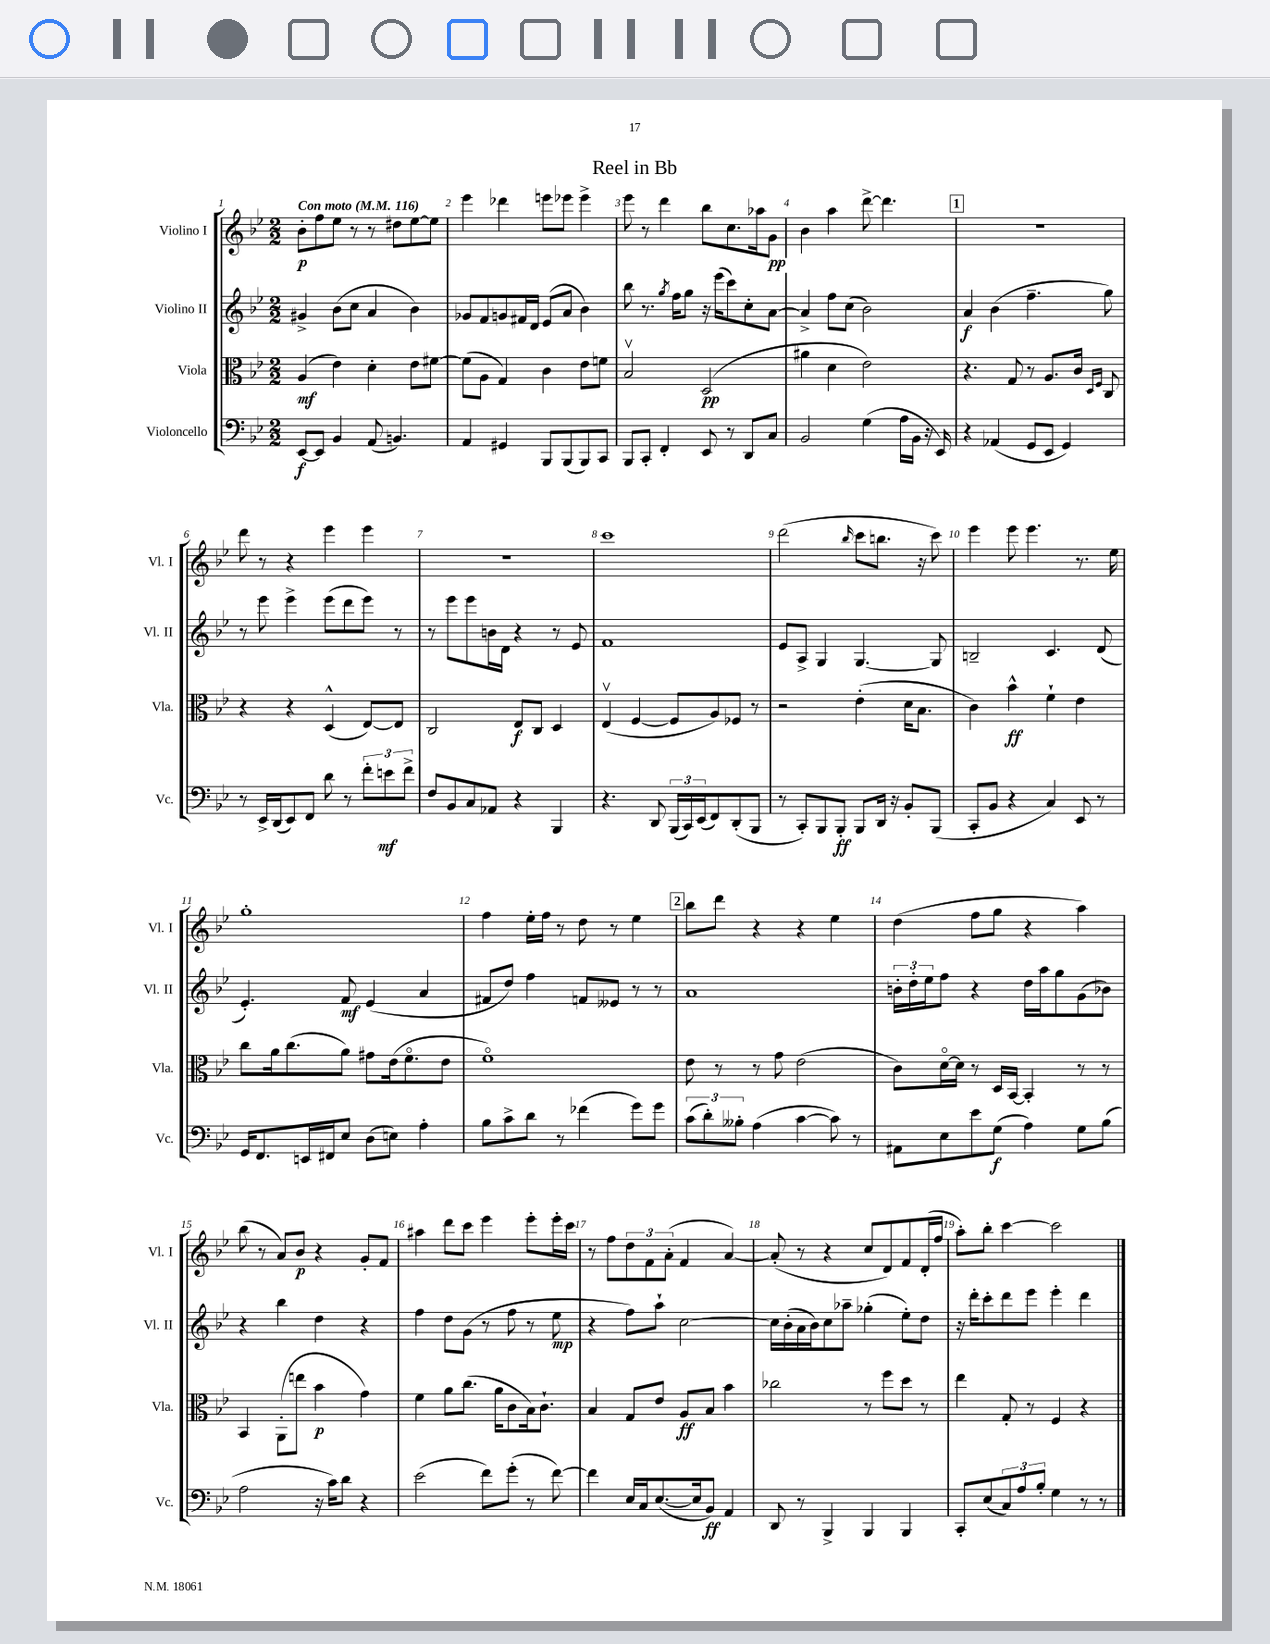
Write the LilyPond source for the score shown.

\header { title = "Reel in Bb" }
<<
\new StaffGroup <<
\new Staff = "s0" \with { instrumentName = "Violino I" shortInstrumentName = "Vl. I" } {
    \clef treble \key bes \major \numericTimeSignature \time 2/2 \tempo "Con moto" 4 = 116
    bes'8-.\p f''8 ees''8 r8 r8 dis''8 ees''8~ ees''8 |
    ees'''4 des'''4 e'''8 ees'''8 ees'''4-> |
    ees'''8 r8 d'''4 bes''8 c''8. aes''16 g'8\pp |
    bes'4 a''4 d'''8~-> d'''4. |
    \mark \markup { \box "1" } R1 |
    d'''8 r8 r4 ees'''4 ees'''4 |
    R1 |
    c'''1 |
    d'''2( \grace { bes''16 } c'''8 b''8. r16 c'''8) |
    ees'''4 ees'''8 ees'''4. r8. ees''16 |
    g''1-. |
    f''4 ees''16-. f''16 r8 d''8 r8 ees''4 |
    \mark \markup { \box "2" } bes''8 d'''8 r4 r4 ees''4 |
    d''4( f''8 g''8 r4 a''4) |
    bes''8( r8 a'8) bes'8\p r4 g'8-. f'8 |
    ais''4 d'''8 c'''8 ees'''4 ees'''8-. ees'''16-. c'''16 |
    r8 f''8 \tuplet 3/2 { d''8 f'8 a'8-.( } f'4 a'4~) |
    a'8-.( r8 r4 c''8 d'8) f'8 d'16-.( f''16 |
    a''8-.) bes''8-. c'''4~ c'''2 \bar "|." |
}
\new Staff = "s1" \with { instrumentName = "Violino II" shortInstrumentName = "Vl. II" } {
    \clef treble \key bes \major \numericTimeSignature \time 2/2
    gis'4-> bes'8( c''8 a'4 bes'4) |
    ges'8 f'8 g'8 fis'16 d'16 ees'8( a'8 bes'4) |
    bes''8 r8. \acciaccatura { g''8 } f''16 g''8 r16 ees'''16( c'''8) c''8-. a'8~ |
    a'4-> f''8 c''8( bes'2) |
    \mark \markup { \box "1" } a'4\f bes'4( f''4.-- g''8) |
    r8 ees'''8 ees'''4-> ees'''8( d'''8 ees'''8) r8 |
    r8 ees'''8 ees'''8 b'16 d'16 r4 r8 ees'8 |
    f'1 |
    ees'8 a8-> g4 g4.~ g8 |
    b2-- c'4. d'8( |
    ees'4.-.) f'8\mf ees'4( a'4 |
    fis'8 d''8) f''4 f'8 eeses'8 r8 r8 |
    \mark \markup { \box "2" } a'1 |
    \tuplet 3/2 { b'16-. d''16-. ees''16 } f''8 r4 d''16 a''16 g''8 g'8( bes'8) |
    r4 bes''4 d''4 r4 |
    f''4 d''8 g'8( r8 f''8 r8 ees''8\mp |
    r4 f''8) a''8-! c''2~ |
    c''16 bes'16-.( a'16 bes'16) c''8 aes''8-- ges''4-.( ees''8-.) d''8 |
    r16 d'''16-. c'''8-. d'''8 ees'''8 ees'''4-. d'''4 \bar "|." |
}
\new Staff = "s2" \with { instrumentName = "Viola" shortInstrumentName = "Vla." } {
    \clef alto \key bes \major \numericTimeSignature \time 2/2
    a4\mf( ees'4) d'4-. ees'8 fis'8~ |
    fis'8( a8 g4) c'4 ees'8 f'8 |
    bes2\upbow d2\pp( |
    ais'4 d'4 ees'2) |
    \mark \markup { \box "1" } r4. g8 r8 a8. c'16 \grace { d16 f16 } c8 |
    r4 r4 d4-^( ees8~) ees8 |
    c2 ees8\f c8 d4 |
    ees4\upbow( f4~ f8 a8) fes8 r8 |
    r2 ees'4-.( d'16 bes8. |
    c'4) bes'4-^\ff f'4-! ees'4 |
    c''8 a'16 c''8.( a'8) gis'8 ees'16( f'8.\flageolet ees'8 |
    f'1\flageolet) |
    \mark \markup { \box "2" } ees'8 r8 r8 g'8 ees'2( |
    c'8) d'16~\flageolet d'16 r8 d16 bes,16~ bes,4-. r8 r8 |
    bes,4 a,8-.( e''8 bes'4\p g'4) |
    f'4 a'8 c''8.( a'16 c'8 bes16) c'8.-! |
    bes4 g8 ees'8 a8\ff bes8 bes'4 |
    ces''2 r8 f''8 d''8 r8 |
    ees''4 g8-. r8 f4 r4 \bar "|." |
}
\new Staff = "s3" \with { instrumentName = "Violoncello" shortInstrumentName = "Vc." } {
    \clef bass \key bes \major \numericTimeSignature \time 2/2
    ees,8~\f ees,8 bes,4 a,8( b,4.) |
    a,4 gis,4 bes,,8 bes,,8( bes,,8) c,8 |
    bes,,8 c,8-. f,4-. ees,8 r8 d,8 c8 |
    bes,2 g4( a16 bes,16 r16 ees,16) |
    \mark \markup { \box "1" } r4 aes,4( g,8 ees,8 g,4) |
    r8 ees,16-> d,16( ees,8) f,8 d'8 r8 \tuplet 3/2 { f'8-. e'8\mf f'8-> } |
    f8 bes,8 c8 aes,8 r4 bes,,4 |
    r4. d,8 \tuplet 3/2 { bes,,16( c,16) ees,16( } f,8) d,8-.( bes,,8 |
    r8 c,8-.) bes,,8 bes,,8-.\ff bes,,8 d,16 r16 bes,8-. bes,,8( |
    c,8-. bes,8 r4 c4) ees,8 r8 |
    g,16 f,8. e,16 fis,16 ees8 d8( e8) a4-. |
    bes8 c'8-> d'8 r8 fes'4( g'8) g'8 |
    \mark \markup { \box "2" } \tuplet 3/2 { c'8( d'8-.) beses8-. } a4( c'4~ c'8) r8 |
    ais,8 ees8 ees'8 g8\f( a4) g8 bes8( |
    a2 r16 c'16) d'8 r4 |
    ees'2( f'8) g'8-.( r8 f'8~) |
    f'4 ees16 c16 ees8.~( ees16 bes,8\ff) a,4 |
    d,8 r8 bes,,4-> bes,,4 bes,,4 |
    c,8-. ees8( \tuplet 3/2 { c8) a8 bes8-. } g4 r8 r8 \bar "|." |
}
>>
>>
\layout { \context { \Score \override BarNumber.break-visibility = ##(#f #t #t) barNumberVisibility = #all-bar-numbers-visible } }
